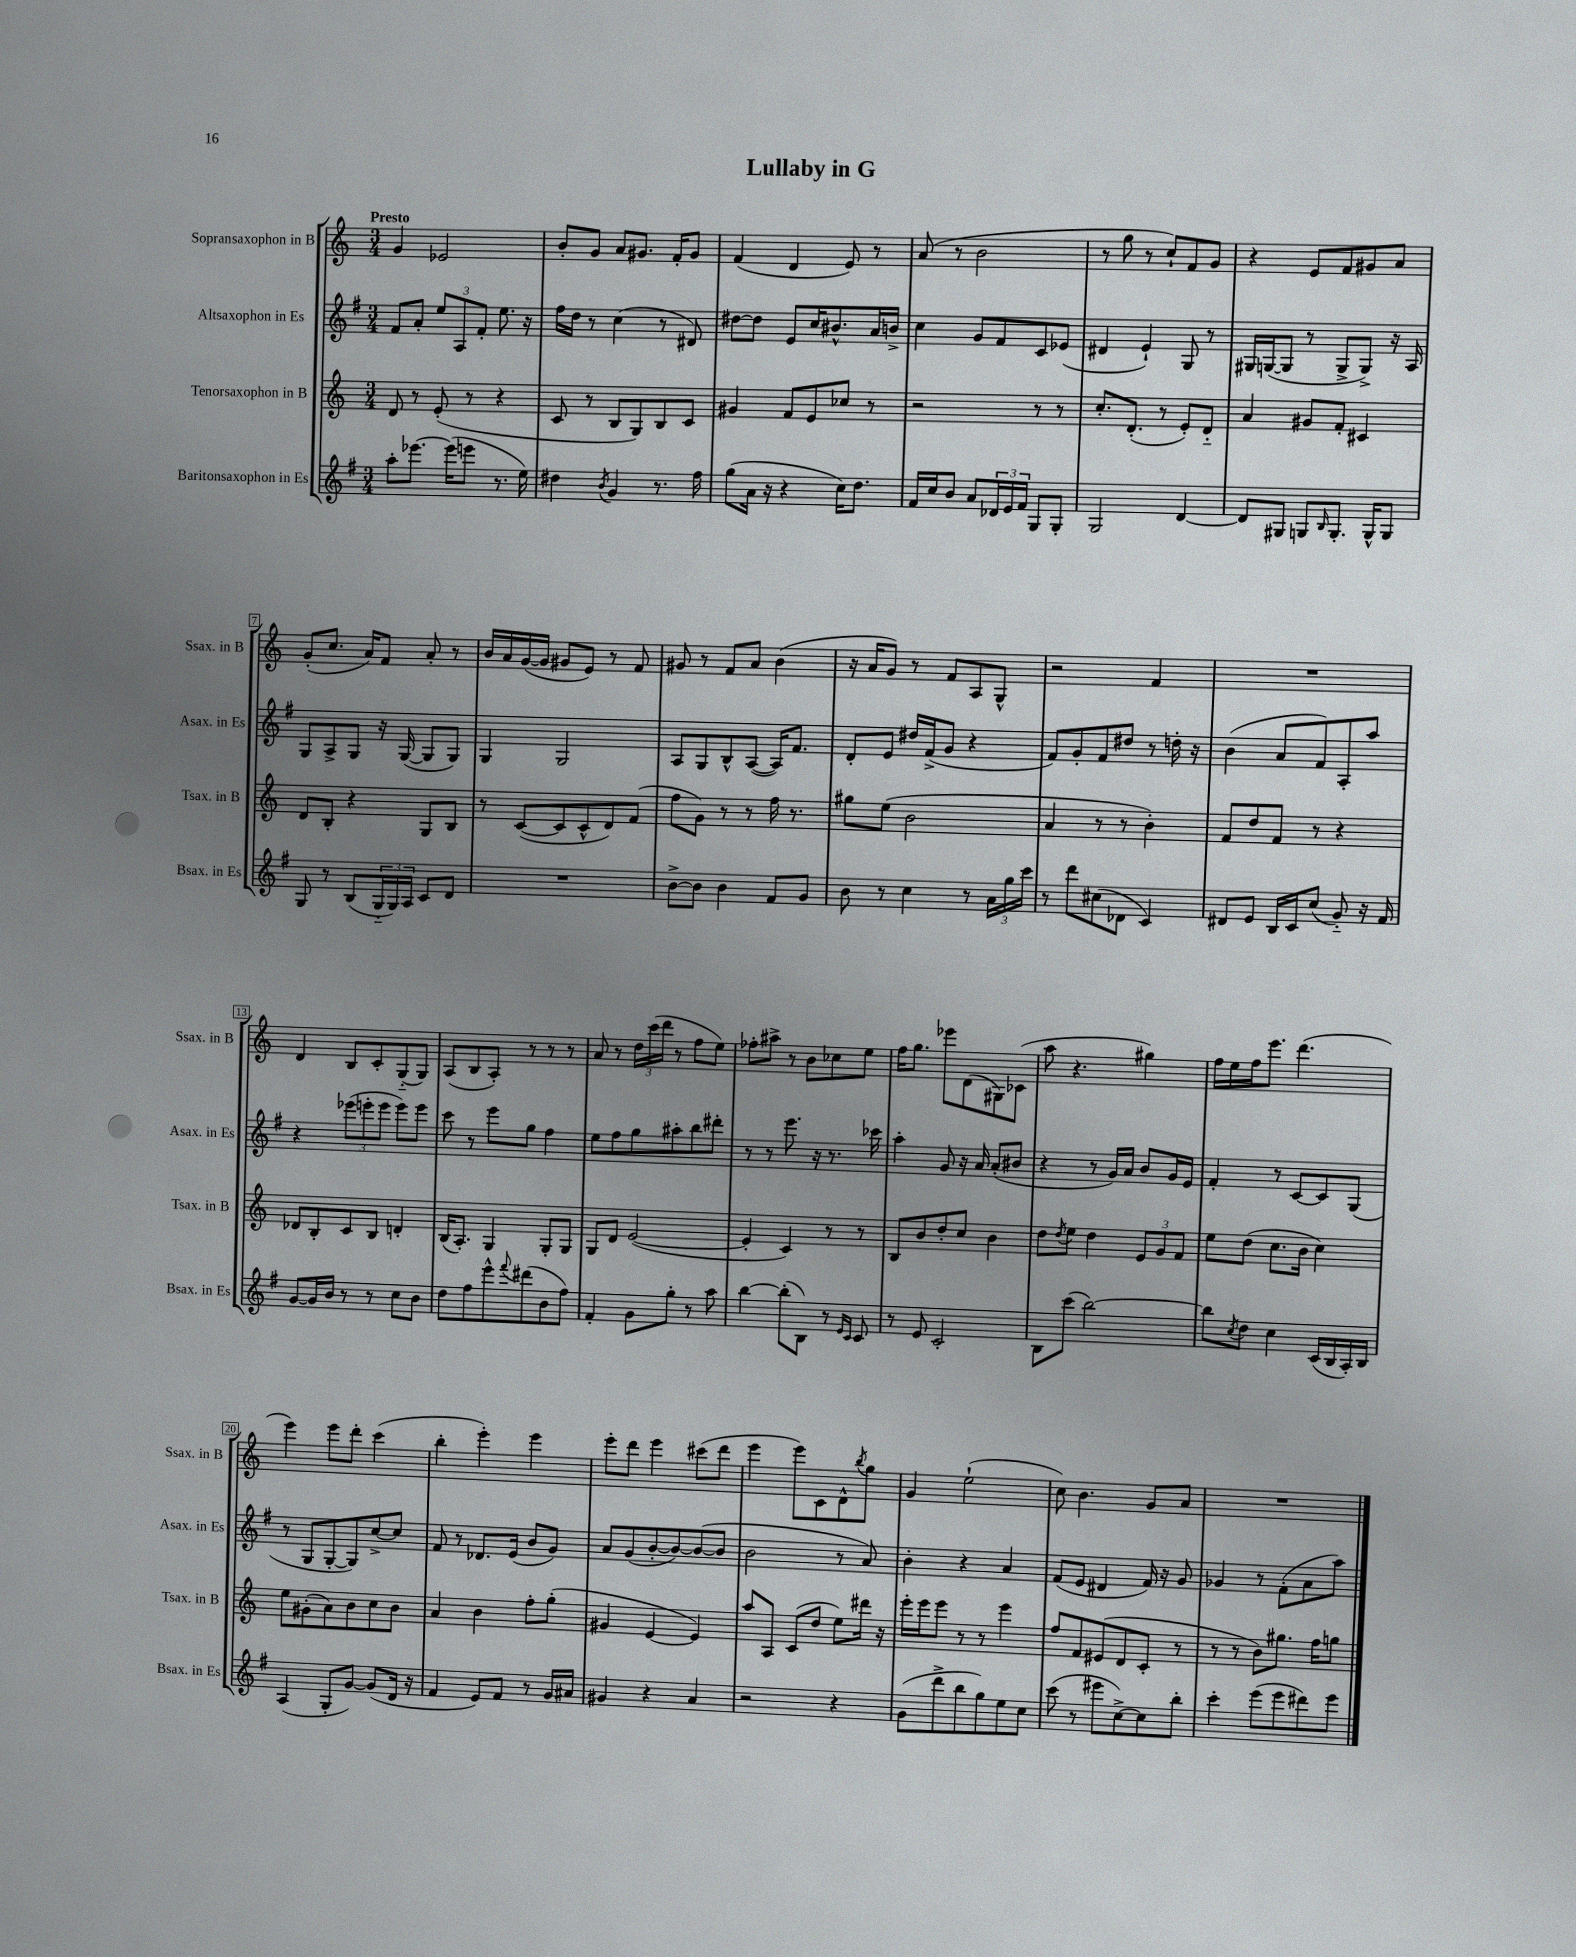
\header { title = "Lullaby in G" }
<<
\new StaffGroup <<
\new Staff = "s0" \with { instrumentName = "Sopransaxophon in B" shortInstrumentName = "Ssax. in B" } {
    \clef treble \key c \major \numericTimeSignature \time 3/4 \tempo "Presto"
    g'4 ees'2 |
    b'8-. g'8 a'8 gis'8. f'16-. gis'8 |
    f'4( d'4 e'8) r8 |
    a'8( r8 b'2 |
    r8 g''8 r8 c''8-!) f'8 g'8 |
    r4 e'8 f'8 gis'8 a'8 |
    g'8-.( c''8. a'16) f'8 a'8-. r8 |
    b'16 a'16 g'16~( g'16 gis'8 e'8) r8 f'8 |
    gis'8 r8 f'8 a'8 b'4( |
    r16 a'16 g'8) r8 f'8 a8 g8-^ |
    r2 f'4 |
    R2. |
    d'4 b8 c'8-. g8-_( g8) |
    a8( b8 a8-.) r8 r8 r8 |
    a'8 r8 \tuplet 3/2 { d''16 c'''16( d'''16 } r8 f''8 e''8) |
    fes''8-. ais''8-> r8 b'8 ces''8 e''8 |
    f''16 g''8. ees'''8 d'8( gis8) ces'8( |
    a''8 r4. gis''4) |
    f''16 e''16 f''16 e'''8. d'''4.( |
    e'''4) e'''8 d'''8-. c'''4( |
    b''4-. e'''4-.) e'''4 |
    e'''8-. d'''8 e'''4 cis'''8( d'''8 |
    e'''4 e'''8) c'8 d'8-^ \acciaccatura { b''8 } g''8 |
    g'4 e''2-!( |
    c''8) b'4. g'8 a'8 |
    R2. \bar "|." |
}
\new Staff = "s1" \with { instrumentName = "Altsaxophon in Es" shortInstrumentName = "Asax. in Es" } {
    \clef treble \key g \major \numericTimeSignature \time 3/4
    fis'8 a'8-. \tuplet 3/2 { e''8 a8 fis'8-. } e''8. r16 |
    fis''16 d''16 r8 c''4( r8 dis'8) |
    dis''8~ dis''8 e'8 c''16 bis'8.-^ a'16 b'16-> |
    c''4 g'8 fis'8 c'8 ees'8( |
    dis'4 e'4-!) g8 r8 |
    gis16 g16~( g8 r8 g8-> g8->) r16 a16 |
    g8 a8-> g8 r16 g16~( g8 g8) |
    g4 g2 |
    a8 g8 b8-^ a8~( a16) fis'8. |
    d'8-. e'8 dis''16 fis'16->( g'8 r4 |
    fis'8) g'8-. fis'8 dis''8 r8 d''16-. r16 |
    b'4( a'8 fis'8) a8-. a''8 |
    r4 \tuplet 3/2 { ees'''8( e'''8-. e'''8 } e'''8) e'''8 |
    c'''8 r8 e'''8 g''8 fis''4 |
    e''8 fis''8 g''8 ais''8-. b''8 dis'''8-. |
    r8 r8 e'''8. r16 r8. ces'''16 |
    a''4-. g'8 r16 a'16 a'8-.( bis'8 |
    r4 r8 g'16) a'16 b'8 g'16 e'16 |
    fis'4-. r8 c'8~ c'8 g8( |
    r8 g8 g8~-. g8) c''8~-> c''8 |
    fis'8 r8 des'8. e'16( b'8 g'8) |
    a'8 g'8( b'8~-. b'8~) b'8~( b'8 |
    b'2 r8 a'8) |
    b'4-. r4 a'4 |
    fis'8( e'8 dis'4 fis'16) r16 g'8 |
    ges'4 r8 fis'8-.( a'8 a''8) \bar "|." |
}
\new Staff = "s2" \with { instrumentName = "Tenorsaxophon in B" shortInstrumentName = "Tsax. in B" } {
    \clef treble \key c \major \numericTimeSignature \time 3/4
    d'8 r8 e'8-.( r8 r4 |
    c'8 r8 b8 g8) b8 c'8 |
    gis'4 f'8 e'8 ces''8 r8 |
    r2 r8 r8 |
    c''8.-. d'8.-.( r8 e'8-.) d'8-_ |
    a'4 gis'8 f'8-. cis'4 |
    d'8 b8-. r4 g8 b8 |
    r8 c'8~( c'8 c'8-^ d'8) f'8( |
    f''8 g'8) r8 r8 f''16 r8. |
    gis''8 e''8( b'2 |
    a'4 r8 r8 b'4-.) |
    f'8 d''8 f'8 r8 r4 |
    des'8 b8-. c'8 b8 d'4-. |
    b16( a8.-.) g4 g8-. g8 |
    g8 d'8 e'2~( |
    e'4-. c'4) r8 r8 |
    b8 b'8 d''8-. c''8 b'4 |
    d''8 \acciaccatura { d''8 } e''8 d''4 \tuplet 3/2 { e'8 g'8 f'8 } |
    e''8 d''8( c''8. b'16 c''4) |
    e''8 gis'8-.( a'8) b'8 c''8 b'8 |
    a'4 b'4 f''8-. g''8-.( |
    gis'4 e'4~ e'4) |
    a''8 a8 c'8( d''8 e''8) dis'''16 r16 |
    e'''16-. e'''16 e'''8 r8 r8 e'''4 |
    f''8 f'8 eis'8( d'8 c'8-. r8 |
    r8 r8 b'8) gis''8. f''16 g''8 \bar "|." |
}
\new Staff = "s3" \with { instrumentName = "Baritonsaxophon in Es" shortInstrumentName = "Bsax. in Es" } {
    \clef treble \key g \major \numericTimeSignature \time 3/4
    a''8-. ees'''8.~ ees'''16( e'''8 r8. e''16) |
    dis''4 \acciaccatura { b'8 } g'4 r8. fis''16 |
    g''8( a'16 r16 r4 c''16) d''8. |
    fis'16 c''16 b'8 a'8 \tuplet 3/2 { des'16 e'16 fis'16 } g8 g8-. |
    g2 d'4~ |
    d'8 gis8 g8 \grace { b16 } g8.-. g16-^ g8 |
    g8 r8 b8( \tuplet 3/2 { g16-_ g16) a16 } c'8 d'8 |
    R2. |
    b'8~-> b'8 b'4 fis'8 g'8 |
    b'8 r8 c''4 r8 \tuplet 3/2 { a'16 g''16 c'''16 } |
    r8 d'''8 cis''8( des'8 c'4) |
    dis'8 e'8 b16 c'16 c''8( g'8-_) r16 fis'16 |
    g'8~ g'16 b'16 r8 r8 c''8 b'8 |
    d''8 fis''8 e'''8-^ \appoggiatura { fis'''8 } dis'''8( b'8 fis''8) |
    fis'4-. g'8 g''8-. r8 a''8 |
    b''4~ b''8-.( b8) r8 \grace { e'16 c'16 } c'8 |
    r8 e'8 c'2-. |
    b8 c'''8( b''2~) |
    b''8 \acciaccatura { c''8 } d''8 c''4 c'16( b16 a16-.) b16 |
    a4( g8-. g'8~) g'8( d'16 r16 |
    fis'4 e'8) fis'8 r8 g'16 ais'16 |
    gis'4 r4 a'4 |
    r2 r4 |
    g'8( d'''8-> b''8 g''8) e''8 c''8 |
    c'''8( r8 eis'''8 c''8~->) c''8 b''8-. |
    c'''4-. e'''8( e'''8 dis'''8) e'''8 \bar "|." |
}
>>
>>
\layout { \context { \Score \override BarNumber.stencil = #(make-stencil-boxer 0.1 0.3 ly:text-interface::print) } }
